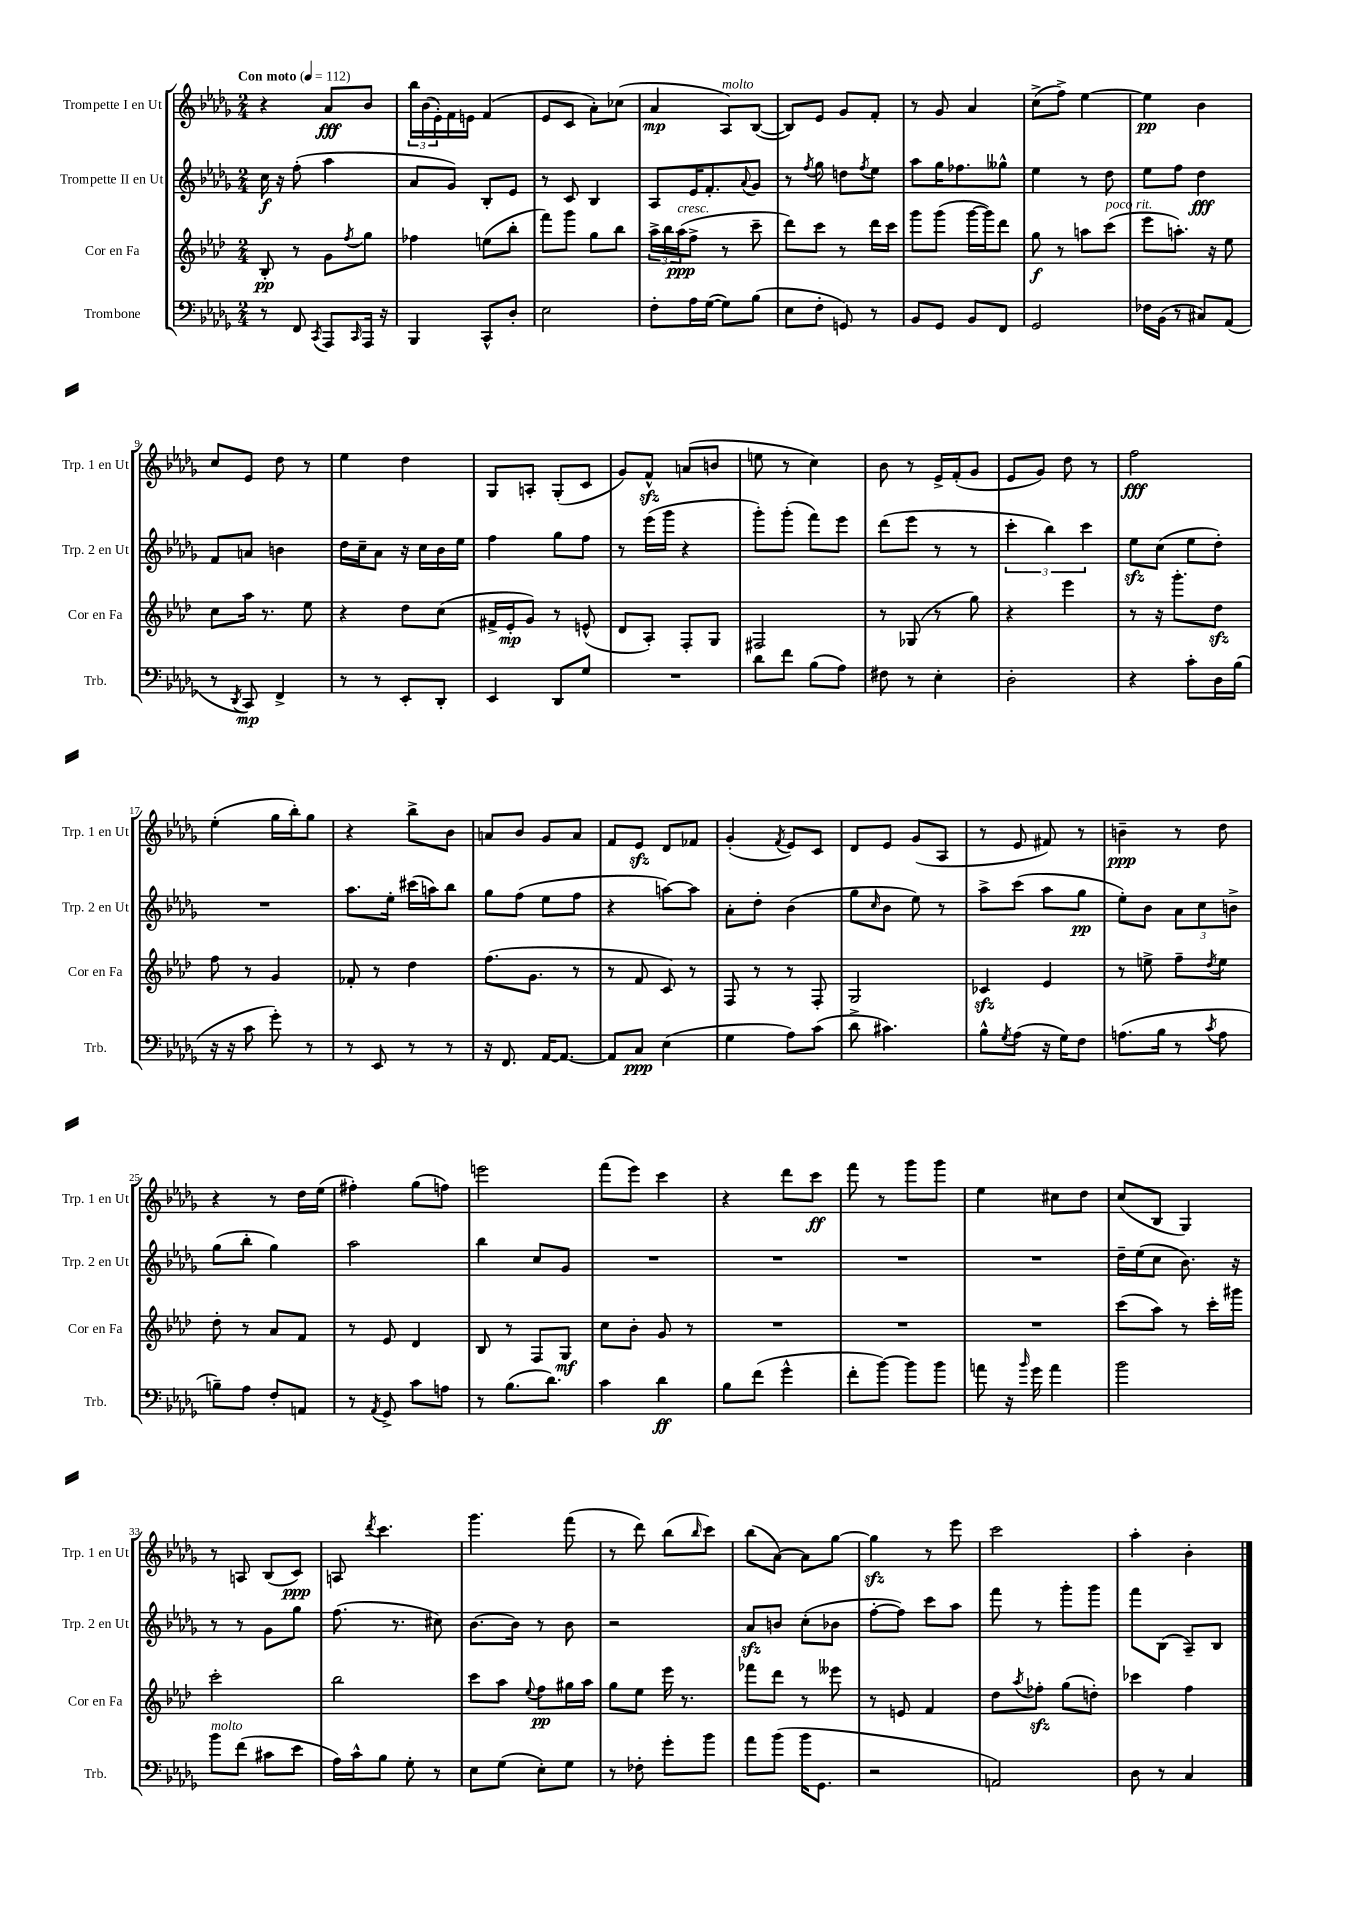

**kern	**dynam	**kern	**dynam	**kern	**dynam	**kern	**dynam
*part4	*part4	*part3	*part3	*part2	*part2	*part1	*part1
*staff4	*staff4	*staff3	*staff3	*staff2	*staff2	*staff1	*staff1
*I"Trombone	*	*I"Cor en Fa	*	*I"Trompette II en Ut	*	*I"Trompette I en Ut	*
*I'Trb.	*	*I'Cor en Fa	*	*I'Trp. 2 en Ut	*	*I'Trp. 1 en Ut	*
*clefF4	*	*clefG2	*	*clefG2	*	*clefG2	*
*k[b-e-a-d-g-]	*	*k[b-e-a-d-]	*	*k[b-e-a-d-g-]	*	*k[b-e-a-d-g-]	*
*M2/4	*	*M2/4	*	*M2/4	*	*M2/4	*
*MM112	*	*MM112	*	*MM112	*	*MM112	*
=1	=1	=1	=1	=1	=1	=1	=1
!	!	!	!	!	!	!LO:TX:a:B:t=Con moto	!
8r	.	8B-'/	pp	16cc\	f	4r	.
.	.	.	.	16r	.	.	.
8FF/	.	8r	.	(8ff'\	.	.	.
8qCC/	.	.	.	.	.	.	.
8AAA-/L	.	8g\L	.	4aa-\	.	8a-/L	fff
16qqCC/	.	8qff/	.	.	.	.	.
16AAA-/Jk	.	8gg\J	.	.	.	8b-/J	.
16r	.	.	.	.	.	.	.
=2	=2	=2	=2	=2	=2	=2	=2
4BBB-/	.	4ff-X\	.	8a-/L	.	24bb-\LL	.
.	.	.	.	.	.	(24b-\	.
.	.	.	.	.	.	24e-'\)	.
.	.	.	.	8g-/J)	.	16f\	.
.	.	.	.	.	.	16en\JJ	.
8CC^^/L	.	(8een\L	.	8B-'/L	.	(4f/	.
8D-'/J	.	8bb-'\J	.	8e-/J	.	.	.
=3	=3	=3	=3	=3	=3	=3	=3
2E-\	.	8fff\L)	.	8r	.	8e-/L	.
.	.	8ggg\J	.	8c/	.	8c/J	.
.	.	8gg\L	.	4B-/	.	8a-'\L)	.
.	.	8bb-\J	.	.	.	(8cc-X\J	.
=4	=4	=4	=4	=4	=4	=4	=4
8F'\L	.	24aa-^\LL	.	8A-/L	.	4a-/	mp
.	.	24bb-\	.	.	.	.	.
!	!	!LO:TX:a:i:t=cresc.	!	!	!	!	!
.	.	(24aa-\J	ppp	.	.	.	.
16A-\L	.	8ff^\J	.	16e-/K	.	.	.
([16G-\JJ	.	.	.	8.f'/	.	.	.
!	!	!	!	!	!	!LO:TX:a:i:t=molto	!
8G-\L])	.	8r	.	.	.	8A-/L)	.
.	.	.	.	8qqa-/	.	.	.
(8B-\J	.	8ccc~\	.	8g-/J	.	([8B-/J	.
=5	=5	=5	=5	=5	=5	=5	=5
8E-\L	.	8ddd-\L)	.	8r	.	8B-/L])	.
.	.	.	.	8qff/	.	.	.
8F'\J	.	8ccc\J	.	8gg-\	.	8e-/J	.
8GGn/)	.	8r	.	8ddn\L	.	8g-/L	.
.	.	.	.	8qff/	.	.	.
8r	.	16ddd-\LL	.	8ee-\J	.	8f'/J	.
.	.	16ccc\JJ	.	.	.	.	.
=6	=6	=6	=6	=6	=6	=6	=6
8BB-/L	.	8ggg\L	.	8aa-\L	.	8r	.
8GG-/J	.	(8ggg\J	.	16gg-\K	.	8g-/	.
.	.	.	.	8.ff-X\	.	.	.
8BB-/L	.	[16ggg\LL	.	.	.	4a-/	.
.	.	16ggg\J])	.	.	.	.	.
8FF/J	.	8ddd-\J	.	8gg--X^^\J	.	.	.
=7	=7	=7	=7	=7	=7	=7	=7
2GG-/	.	8gg\	f	4ee-\	.	(8cc^\L	.
.	.	8r	.	.	.	8ff^\J)	.
.	.	8aan\L	.	8r	.	[4ee-\	.
!	!	!LO:TX:a:i:t=poco rit.	!	!	!	!	!
.	.	(8ccc\J	.	8dd-\	.	.	.
=8	=8	=8	=8	=8	=8	=8	=8
16F-X\LL	.	8eee-\L	.	8ee-\L	.	4ee-\]	pp
(16BB-\JJ	.	.	.	.	.	.	.
8r	.	8.aan'\J)	.	8ff\J	.	.	.
8C#X/L)	.	.	.	4dd-\	fff	4b-\	.
.	.	16r	.	.	.	.	.
(8AA-/J	.	8ee-\	.	.	.	.	.
!!LO:LB:g=z
=9	=9	=9	=9	=9	=9	=9	=9
8r	.	8cc\L	.	8f/L	.	8cc/L	.
8qDD-/	.	.	.	.	.	.	.
8CC/)	mp	16aa-\Jk	.	8an/J	.	8e-/J	.
.	.	8.r	.	.	.	.	.
4FF^/	.	.	.	4bn\	.	8dd-\	.
.	.	8ee-\	.	.	.	8r	.
=10	=10	=10	=10	=10	=10	=10	=10
8r	.	4r	.	16dd-\LL	.	4ee-\	.
.	.	.	.	16cc~\J	.	.	.
8r	.	.	.	8a-\J	.	.	.
8EE-'/L	.	8dd-\L	.	16r	.	4dd-\	.
.	.	.	.	16cc\LL	.	.	.
8DD-'/J	.	(8cc\J	.	16b-\	.	.	.
.	.	.	.	16ee-\JJ	.	.	.
=11	=11	=11	=11	=11	=11	=11	=11
4EE-/	.	16f#X^/LL	.	4ff\	.	8G-/L	.
.	.	16e-'/J	mp	.	.	.	.
.	.	8g/J)	.	.	.	8An'/J	.
8DD-/L	.	8r	.	8gg-\L	.	(8G-'/L	.
8G-/J	.	(8en^^/	.	8ff\J	.	8c/J	.
=12	=12	=12	=12	=12	=12	=12	=12
2r	.	8d-/L	.	8r	.	8g-/L)	.
.	.	8A-'/J)	.	(16eee-\LL	.	8fzz^^/J	.
.	.	.	.	16ggg-\JJ	.	.	.
.	.	8F'/L	.	4r	.	(8an/L	.
.	.	8G/J	.	.	.	8bn/J	.
=13	=13	=13	=13	=13	=13	=13	=13
8d-\L	.	2F#X/	.	8ggg-'\L)	.	8een\	.
8f\J	.	.	.	(8ggg-'\J	.	8r	.
(8B-\L	.	.	.	8fff\L)	.	4cc\)	.
8A-\J)	.	.	.	8eee-\J	.	.	.
=14	=14	=14	=14	=14	=14	=14	=14
8F#X\	.	8r	.	(8ddd-\L	.	8b-\	.
8r	.	(8G-X/	.	8eee-\J	.	8r	.
4E-'\	.	8r	.	8r	.	16e-^/LL	.
.	.	.	.	.	.	(16f'/J	.
.	.	8gg\)	.	8r	.	8g-/J	.
=15	=15	=15	=15	=15	=15	=15	=15
2D-'\	.	4r	.	6ccc'\	.	8e-/L	.
.	.	.	.	.	.	8g-/J)	.
.	.	.	.	6bb-\)	.	.	.
.	.	4eee-\	.	.	.	8dd-\	.
.	.	.	.	6ccc\	.	.	.
.	.	.	.	.	.	8r	.
=16	=16	=16	=16	=16	=16	=16	=16
4r	.	8r	.	8ee-zz\L	.	2ff\	fff
.	.	16r	.	(8cc\J	.	.	.
.	.	8.ggg'\L	.	.	.	.	.
8c'\L	.	.	.	8ee-\L	.	.	.
16D-\L	.	8dd-zz\J	.	8dd-'\J)	.	.	.
(16B-\JJ	.	.	.	.	.	.	.
!!LO:LB:g=z
=17	=17	=17	=17	=17	=17	=17	=17
16r	.	8ff\	.	2r	.	(4ee-'\	.
16r	.	.	.	.	.	.	.
8c\	.	8r	.	.	.	.	.
8g-'\)	.	4g/	.	.	.	16gg-\LL	.
.	.	.	.	.	.	16bb-'\J)	.
8r	.	.	.	.	.	8gg-\J	.
=18	=18	=18	=18	=18	=18	=18	=18
8r	.	8f-X'/	.	8.aa-\L	.	4r	.
8EE-/	.	8r	.	.	.	.	.
.	.	.	.	16ee-'\Jk	.	.	.
8r	.	4dd-\	.	(16ccc#X\LL	.	8bb-^\L	.
.	.	.	.	16aan\J)	.	.	.
8r	.	.	.	8bb-\J	.	8b-\J	.
=19	=19	=19	=19	=19	=19	=19	=19
16r	.	(8.ff\L	.	8gg-\L	.	8an/L	.
8.FF/	.	.	.	.	.	.	.
.	.	.	.	(8ff\J	.	8b-/J	.
.	.	8.g\J	.	.	.	.	.
[16AA-/KL	.	.	.	8ee-\L	.	8g-/L	.
8.AA-/J_	.	.	.	.	.	.	.
.	.	8r	.	8ff\J	.	8a/J	.
=20	=20	=20	=20	=20	=20	=20	=20
8AA-/L]	.	8r	.	4r	.	8f/L	.
8C/J	ppp	8f/	.	.	.	8e-zz/J	.
(4E-\	.	8c/)	.	[8aan\L)	.	8d-/L	.
.	.	8r	.	8aa\J]	.	8f-X/J	.
=21	=21	=21	=21	=21	=21	=21	=21
4G-\	.	8F/	.	8a-'\L	.	(4g-'/	.
.	.	8r	.	8dd-'\J	.	.	.
.	.	.	.	.	.	8qf/	.
8A-\L)	.	8r	.	(4b-\	.	8e-/L)	.
(8c\J	.	8F'/	.	.	.	8c/J	.
=22	=22	=22	=22	=22	=22	=22	=22
8d-^\	.	2G/	.	8gg-\L	.	8d-/L	.
.	.	.	.	16qqcc/	.	.	.
4.c#X\)	.	.	.	8b-\J	.	8e-/J	.
.	.	.	.	8ee-\)	.	(8g-/L	.
.	.	.	.	8r	.	8A-/J	.
=23	=23	=23	=23	=23	=23	=23	=23
8B-^^\L	.	4c-Xzz/	.	8aa-^\L	.	8r	.
8qG-/	.	.	.	.	.	.	.
(8A-\J	.	.	.	(8ccc\J	.	8e-/	.
16r	.	4e-/	.	8aa-\L	.	8f#X/)	.
16G-\KL)	.	.	.	.	.	.	.
8F\J	.	.	.	8gg-\J	pp	8r	.
=24	=24	=24	=24	=24	=24	=24	=24
(8.An\L	.	8r	.	8ee-'\L)	.	4bn~\	ppp
.	.	8een^\	.	8b-\J	.	.	.
16B-\Jk	.	.	.	.	.	.	.
8r	.	8ff~\L	.	12a-\L	.	8r	.
.	.	.	.	12cc\	.	.	.
8qc/	.	8qdd-/	.	.	.	.	.
8A\	.	8ee\J	.	.	.	8dd-\	.
.	.	.	.	12bn^\J	.	.	.
!!LO:LB:g=z
=25	=25	=25	=25	=25	=25	=25	=25
8Bn~\L)	.	8dd-'\	.	(8gg-\L	.	4r	.
8A-\J	.	8r	.	8bb-'\J	.	.	.
8F'/L	.	8a-/L	.	4gg-\)	.	8r	.
8AAn/J	.	8f/J	.	.	.	16dd-\LL	.
.	.	.	.	.	.	(16ee-\JJ	.
=26	=26	=26	=26	=26	=26	=26	=26
8r	.	8r	.	2aa-\	.	4ff#X'\)	.
8qAA-/	.	.	.	.	.	.	.
8GG-^/	.	8e-/	.	.	.	.	.
8c\L	.	4d-/	.	.	.	(8gg-\L	.
8An\J	.	.	.	.	.	8ffn\J)	.
=27	=27	=27	=27	=27	=27	=27	=27
8r	.	8B-/	.	4bb-\	.	2eeen\	.
(8.B-\L	.	8r	.	.	.	.	.
.	.	8F/L	.	8cc/L	.	.	.
8.d-\J)	.	.	.	.	.	.	.
.	.	8G/J	mf	8g-/J	.	.	.
=28	=28	=28	=28	=28	=28	=28	=28
4c\	.	8cc\L	.	2r	.	(8fff\L	.
.	.	8b-'\J	.	.	.	8eee-\J)	.
4d-\	ff	8g/	.	.	.	4ccc\	.
.	.	8r	.	.	.	.	.
=29	=29	=29	=29	=29	=29	=29	=29
8B-\L	.	2r	.	2r	.	4r	.
(8f\J	.	.	.	.	.	.	.
4g-^^\	.	.	.	.	.	8ddd-\L	.
.	.	.	.	.	.	8ccc\J	ff
=30	=30	=30	=30	=30	=30	=30	=30
8f'\L	.	2r	.	2r	.	8fff\	.
[8b-\J)	.	.	.	.	.	8r	.
8b-\L]	.	.	.	.	.	8ggg-\L	.
8b-\J	.	.	.	.	.	8ggg-\J	.
=31	=31	=31	=31	=31	=31	=31	=31
8an\	.	2r	.	2r	.	4ee-\	.
16r	.	.	.	.	.	.	.
16qqb-/	.	.	.	.	.	.	.
16g-\	.	.	.	.	.	.	.
4a\	.	.	.	.	.	8cc#X\L	.
.	.	.	.	.	.	8dd-\J	.
=32	=32	=32	=32	=32	=32	=32	=32
2b-\	.	(8ccc\L	.	16dd-~\LL	.	(8cc/L	.
.	.	.	.	(16ee-\J	.	.	.
.	.	8aa-\J)	.	8cc\J	.	8B-/J	.
.	.	8r	.	8.b-\)	.	4G-/)	.
.	.	16ccc'\LL	.	.	.	.	.
.	.	16ggg#X\JJ	.	16r	.	.	.
!!LO:LB:g=z
=33	=33	=33	=33	=33	=33	=33	=33
!LO:TX:a:i:t=molto	!	!	!	!	!	!	!
8b-\L	.	2ccc'\	.	8r	.	8r	.
(8f\J	.	.	.	8r	.	8An/	.
8c#X\L	.	.	.	8g-\L	.	(8B-/L	.
8e-\J	.	.	.	8gg-\J	.	8c/J)	ppp
=34	=34	=34	=34	=34	=34	=34	=34
16A-\LL)	.	2bb-\	.	(8.ff\	.	8An/	.
16c^^\J	.	.	.	.	.	.	.
.	.	.	.	.	.	8qddd-/	.
8B-\J	.	.	.	.	.	4.ccc\	.
.	.	.	.	8.r	.	.	.
8G-'\	.	.	.	.	.	.	.
8r	.	.	.	8cc#X\)	.	.	.
=35	=35	=35	=35	=35	=35	=35	=35
8E-\L	.	8ccc\L	.	[8.b-\L	.	4.ggg-\	.
(8G-\J	.	8aa-\J	.	.	.	.	.
.	.	.	.	16b-\Jk]	.	.	.
.	.	8qqee-/	.	.	.	.	.
8E-'\L)	.	8ff\L	pp	8r	.	.	.
8G-\J	.	16gg#X\L	.	8b-\	.	(8fff\	.
.	.	16aa-\JJ	.	.	.	.	.
=36	=36	=36	=36	=36	=36	=36	=36
8r	.	8gg\L	.	2r	.	8r	.
8F-X'\	.	8ee-\J	.	.	.	8ddd-\)	.
8g-'\L	.	16eee-\	.	.	.	(8bb-\L	.
.	.	8.r	.	.	.	.	.
.	.	.	.	.	.	16qqbb-/	.
8b-\J	.	.	.	.	.	8ccc\J)	.
=37	=37	=37	=37	=37	=37	=37	=37
8a-\L	.	8fff-X\L	.	8a-zz/L	.	(8bb-\L	.
(8b-\J	.	8ddd-\J	.	8bn/J	.	[8a-\J)	.
16b-\KL	.	8r	.	(8cc'\L	.	8a-\L]	.
8.GG-\J	.	.	.	.	.	.	.
.	.	8eee--X\	.	8b-X\J	.	[8gg-\J	.
=38	=38	=38	=38	=38	=38	=38	=38
2r	.	8r	.	[8ff'\L	.	4gg-zz\]	.
.	.	8en/	.	8ff\J])	.	.	.
.	.	4f/	.	8ccc\L	.	8r	.
.	.	.	.	8aa-\J	.	8eee-\	.
=39	=39	=39	=39	=39	=39	=39	=39
2AAn/)	.	8dd-\L	.	8fff\	.	2ccc\	.
.	.	8qaa-/	.	.	.	.	.
.	.	8ff-Xzz'\J	.	8r	.	.	.
.	.	(8gg\L	.	8ggg-'\L	.	.	.
.	.	8ddn'\J)	.	8ggg-\J	.	.	.
=40	=40	=40	=40	=40	=40	=40	=40
8D-\	.	4ccc-X\	.	8fff\L	.	4aa-'\	.
8r	.	.	.	(8B-\J	.	.	.
4C/	.	4ff\	.	8A-~/L)	.	4b-'\	.
.	.	.	.	8B-/J	.	.	.
==	==	==	==	==	==	==	==
*-	*-	*-	*-	*-	*-	*-	*-
